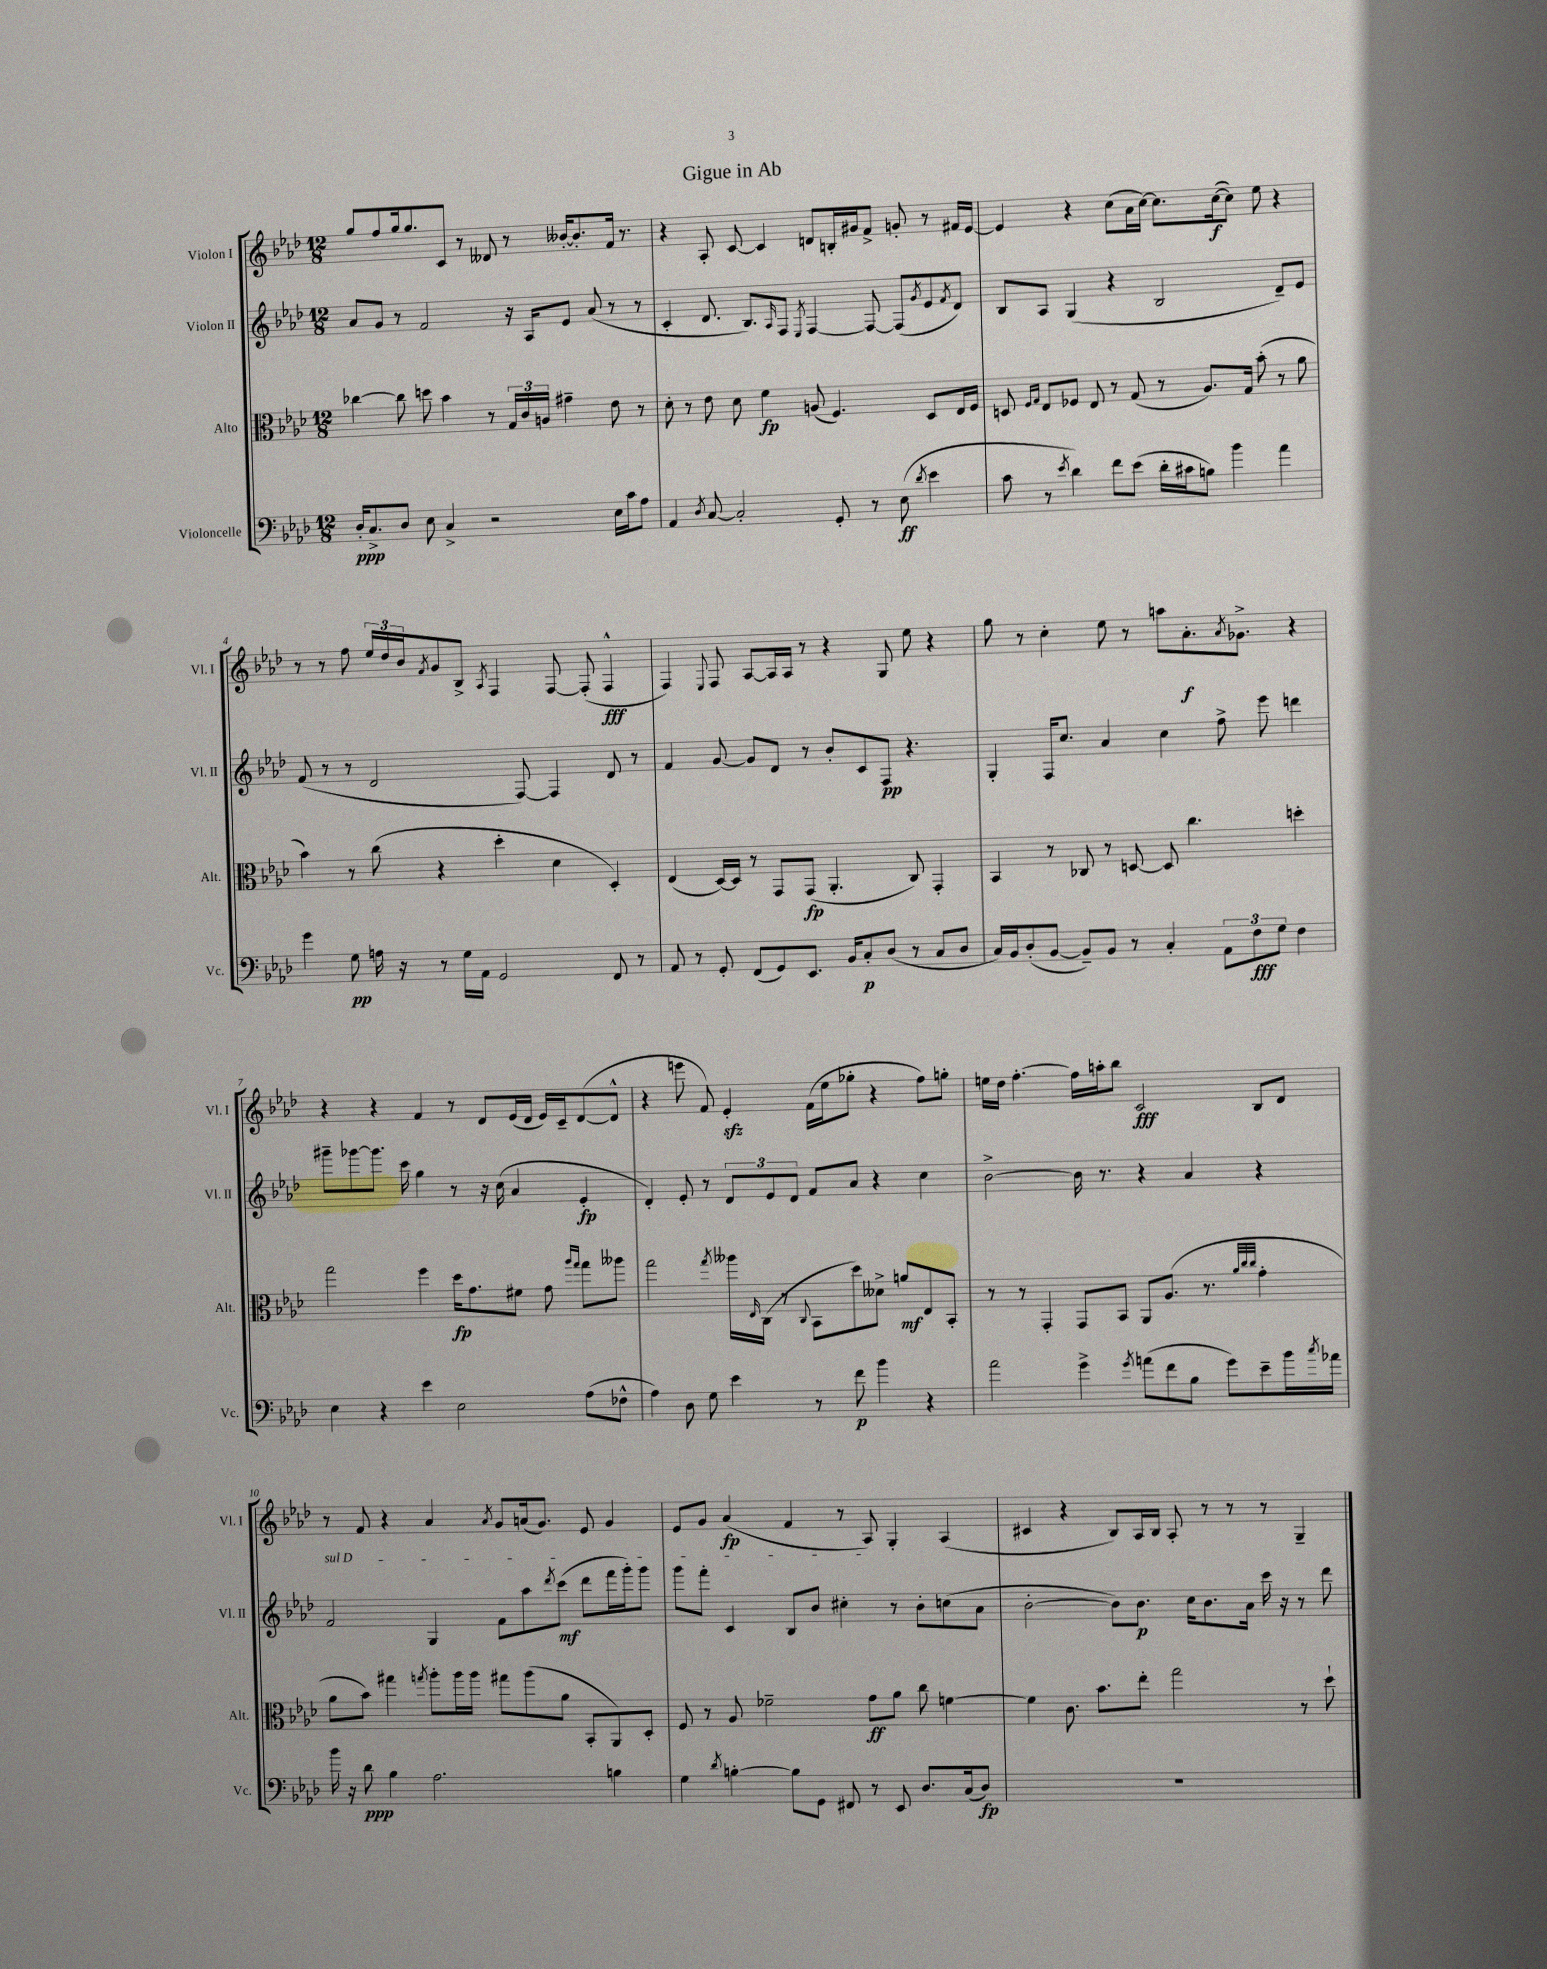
\header { title = "Gigue in Ab" }
<<
\new StaffGroup <<
\new Staff = "s0" \with { instrumentName = "Violon I" shortInstrumentName = "Vl. I" } {
    \clef treble \key aes \major \numericTimeSignature \time 12/8
    g''8 f''8 g''16 g''8. c'8 r8 deses'8 r8 beses'16~-. beses'8.-. f'16 r8. |
    r4 aes8-. c'8~ c'4 d'8 b16-. gis'16 f'8-> g'8-. r8 fis'16 ees'16~ |
    ees'4 r4 c''8( aes'16 c''16~) c''8. c''16~\f( c''8) ees''8 r4 |
    r8 r8 f''8 \tuplet 3/2 { ees''16 des''16 bes'16 } \acciaccatura { f'8 } g'8 bes8-> \acciaccatura { aes8 } f4 f8~ f8-.( f4-^\fff |
    f4) \appoggiatura { ees8 } f8 aes8~ aes16 aes16 r8 r4 g8 ees''8 r4 |
    g''8 r8 c''4-. ees''8 r8 a''8 aes'8.-.\f \acciaccatura { aes'8 } ges'8.-> r4 |
    r4 r4 f'4 r8 des'8 ees'16( des'16 ees'16) c'16-- des'8~( des'8-^ |
    r4 e'''8 f'8) ees'4-.\sfz f'16( ees''16 ges''8-. r4 f''8) g''8-. |
    e''16 des''16 f''4.~-. f''16 a''16-. bes''8 c'2\fff bes8 des'8 |
    r8 f'8 r4 aes'4 \acciaccatura { aes'8 } g'8 a'16( g'8.) ees'8 g'4 |
    ees'8 g'8 aes'4\fp( f'4 r8 aes8) g4-. aes4( |
    cis'4 r4 bes8) aes16 bes16 aes8-. r8 r8 r8 g4-- \bar "|." |
}
\new Staff = "s1" \with { instrumentName = "Violon II" shortInstrumentName = "Vl. II" } {
    \clef treble \key aes \major \numericTimeSignature \time 12/8
    aes'8 g'8 r8 f'2 r16 aes16 ees'8 aes'8( r8 r8 |
    c'4-. des'8. bes8.) \grace { aes16 } f8 \acciaccatura { ees8 } f4~ f8~ f8( \acciaccatura { g'8 } ees'8 \acciaccatura { f'8 } des'8) |
    bes8 aes8 g4( r4 bes2 des'8--) ees'8 |
    f'8( r8 r8 des'2 f8~) f4 des'8 r8 |
    f'4 g'8~ g'8 des'8 r8 bes'8-. c'8 f8\pp r4. |
    g4-. f16 c''8. aes'4 c''4 f''8-> ees'''8 d'''4 |
    gis'''8-- ges'''8~ ges'''8. c'''16 g''4 r8 r16 c''16( aes'4 ees'4-.\fp |
    des'4-.) ees'8-. r8 \tuplet 3/2 { des'8 ees'8 des'8 } f'8 aes'8 r4 c''4 |
    bes'2~-> bes'16 r8. r4 aes'4 r4 |
    \once \override TextSpanner.bound-details.left.text = \markup { \italic "sul D" } f'2\startTextSpan g4 f'8 aes''8 \acciaccatura { des'''8 } c'''8\mf( des'''8 f'''16 g'''16-.) g'''8 |
    g'''8 f'''8-. c'4 bes8 bes'8 cis''4-.\stopTextSpan r8 bes'8-. c''8( aes'8 |
    bes'2~-. bes'8) bes'8.\p c''16 bes'8. aes'16 c'''16 r16 r8 des'''8 \bar "|." |
}
\new Staff = "s2" \with { instrumentName = "Alto" shortInstrumentName = "Alt." } {
    \clef alto \key aes \major \numericTimeSignature \time 12/8
    ces''4~ ces''8 d''8 bes'4 r8 \tuplet 3/2 { g16 c'16 a16 } gis'4-- ees'8 r8 |
    des'8-. r8 ees'8 des'8 f'4\fp a8( f4.) des8 ees16 f16 |
    d8 \grace { f16 g16 } ees8 fes8 ees8 r8 g8( r8 aes8.) g16 bes'8-.( r8 aes'8 |
    bes'4) r8 c''8( r4 des''4-. des'4 des4-.) |
    ees4( des16~) des16 r8 g,8 g,8\fp( aes,4.-. c8) g,4-. |
    bes,4 r8 ces8 r8 d8~ d8 c''4. d''4-. |
    g''2 f''4 des''16\fp g'8. fis'8 g'8 \grace { aes''16 g''16 } g''8 aeses''8 |
    g''2 \acciaccatura { g''8 } aeses''16 \grace { ees16 } c16( r8 \appoggiatura { c8 } bes,8 des''8) deses'8-> a'8\mf ees8 bes,8-. |
    r8 r8 g,4-. g,8 bes,8 aes,8 aes8.( r8. \grace { aes'32 c''32 c''32 } g'4-. |
    aes'8 bes'8) gis''4 \acciaccatura { g''8 } aes''8-. aes''16 aes''16 gis''8 aes''8( aes'8 bes,8-. aes,8) des8-. |
    f8 r8 aes8 fes'2-- g'8\ff aes'8 c''8 f'4~ |
    f'4 c'8. bes'8. ees''8-. g''2 r8 des''8-! \bar "|." |
}
\new Staff = "s3" \with { instrumentName = "Violoncelle" shortInstrumentName = "Vc." } {
    \clef bass \key aes \major \numericTimeSignature \time 12/8
    des16-.\ppp c8.-> des8 ees8 c4-> r2 ees16 c'16 aes8 |
    aes,4 \acciaccatura { des8 } c8~ c2-. g,8-. r8 ees8\ff( \acciaccatura { des'8 } ees'4 |
    c'8 r8 \acciaccatura { ees'8 } des'4) f'8 ees'8( des'16-. cis'16 b8) bes'4 aes'4 |
    g'4 g8\pp a16 r16 r8 g16 aes,16 g,2 f,8 r8 |
    aes,8 r8 g,8-. f,8( g,8) ees,8. bes,16 c8-.\p des8( r8 c8 des8 |
    c16) bes,16 des8-.( bes,8~ bes,8--) bes,8 r8 c4-. \tuplet 3/2 { aes,8 f8\fff g8 } f4 |
    ees4 r4 ees'4 ees2 aes8( fes8-^ |
    aes4) des8 g8 ees'4 r8 f'8\p bes'4 r4 |
    aes'2 g'4-> \acciaccatura { g'8 } a'8( f'8 bes8 g'8) ees'8-- bes'16 \acciaccatura { c''8 } aes'16 |
    bes'16 r16 des'8\ppp bes4 aes2. b4 |
    g4 \acciaccatura { des'8 } b4~-. b8 g,8 fis,8 r8 ees,8 des8. c16( des8\fp) |
    R1. \bar "|." |
}
>>
>>
